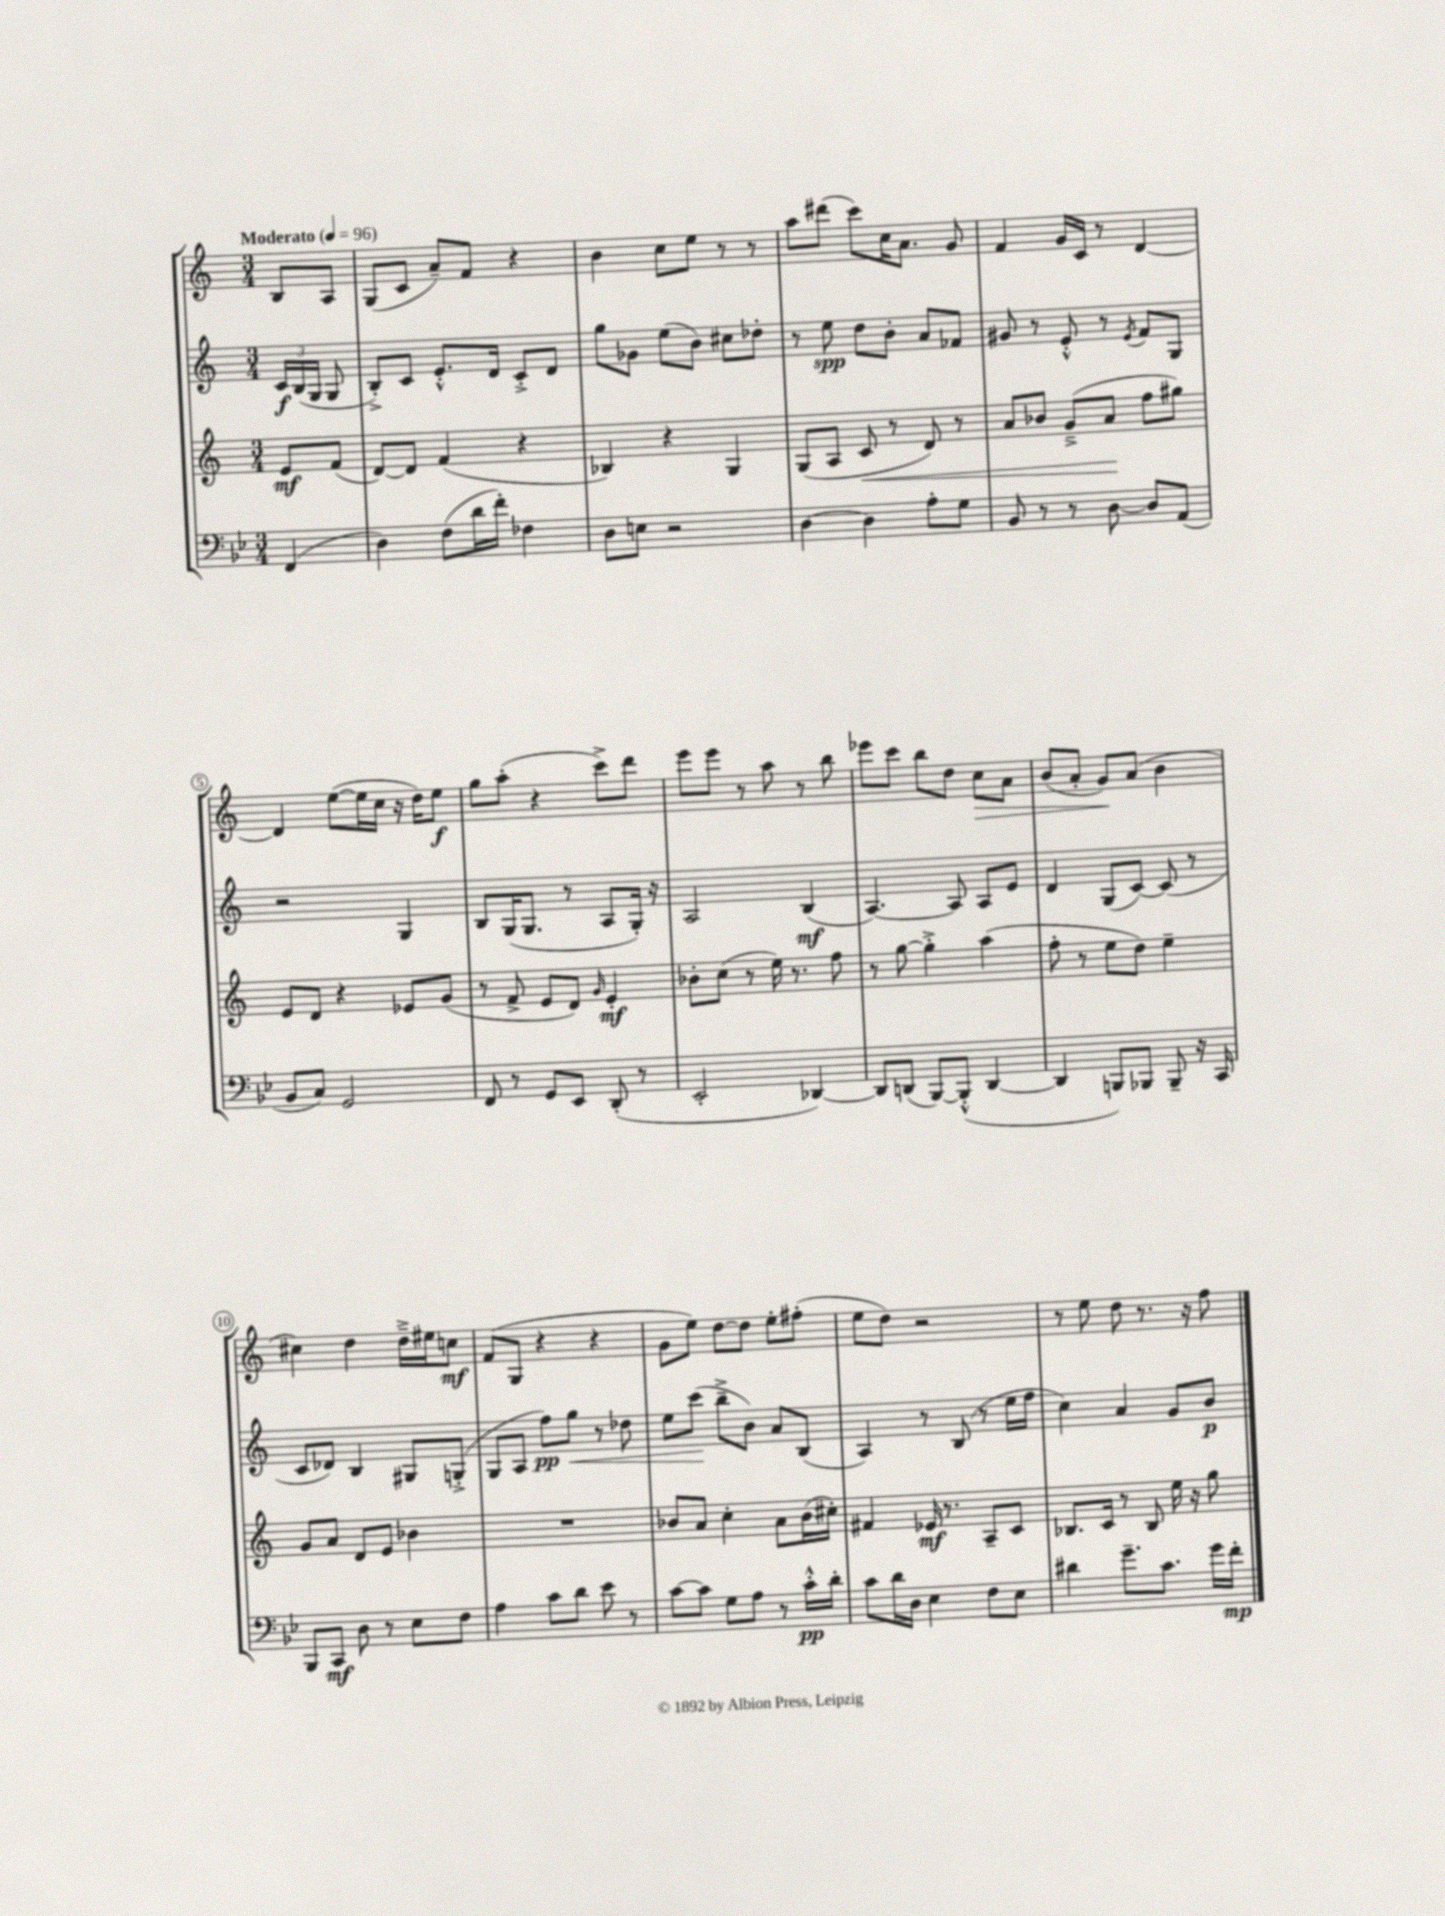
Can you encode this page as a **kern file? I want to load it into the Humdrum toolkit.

**kern	**kern	**kern	**kern
*staff4	*staff3	*staff2	*staff1
*clefF4	*clefG2	*clefG2	*clefG2
*k[b-e-]	*k[]	*k[]	*k[]
*M3/4	*M3/4	*M3/4	*M3/4
*MM96	*MM96	*MM96	*MM96
(4FF	8e	24c	8B
.	.	(24B	.
.	.	24G	.
.	(8f	8G	8A
=	=	=	=
4D)	[8d)	8B'^)	(8G
.	8d]	8c	8c
(8F	(4f	8.e'^^	8a~)
16d	.	.	8f
16f')	.	16d	.
4F-	4r	8c'^	4r
.	.	8d	.
=	=	=	=
8D	4B-)	8gg	4b
8E	.	8g-	.
2r	4r	(8ee	8cc
.	.	8b)	8ee
.	4G	8cc#	8r
.	.	8dd-'	8r
=	=	=	=
[4D	(8G	8r	8aa
.	8A	8ee	(8ddd#
4D]	8c	8dd	8ccc)
.	8r	8b'	16cc
.	.	.	8.a
8A'	8d)	8a	.
8G	8r	8f-	8g
=	=	=	=
8BB-	8a	8g#	4f
8r	8b-	8r	.
8r	(8g~^	8e'^^	16g
.	.	.	16c
[8D	8a	8r	8r
.	.	8qe	.
8D]	8ff	8f	[4d
(8AA	8gg#)	8G	.
=	=	=	=
8BB-	8e	2r	4d]
8C)	8d	.	.
2GG	4r	.	([8ee
.	.	.	16ee]
.	.	.	16cc
.	8e-	4G	16r
.	.	.	16dd)
.	(8g	.	8ee
=	=	=	=
8FF	8r	8B	8gg
8r	8f^	(16G	(8aa'
.	.	8.G	.
8GG	8e	.	4r
8EE-	8d)	8r	.
.	16qqg	.	.
(8DD'	4e'	8A	8ccc^)
8r	.	16G')	8ddd
.	.	16r	.
=	=	=	=
2EE-'	8b-'	2A	8eee
.	(8cc	.	8eee
.	8r	.	8r
.	16ee)	.	8aa
.	8.r	.	.
[4DD-)	.	(4B	8r
.	8ff	.	8bb
=	=	=	=
8DD-]	8r	[4.A)	8eee-
(8DD	[8gg	.	8ccc
[8BBB-)	4gg'^]	.	8bb
(8BBB-'^^]	.	8A]	8dd
[4DD	(4aa	8A	8cc
.	.	8e	8a
=	=	=	=
4DD]	8ff'	4d	(8b
.	8r	.	8a'
8BBB)	8ee	(8G	8g)
8BBB-	8dd)	[8c)	(8a
8BBB-~	4ee~	(8c]	4b
16r	.	8r	.
16CC	.	.	.
=	=	=	=
8BBB-	8g	8c	4cc#)
8CC	8a	8d-)	.
8D	8d	4B	4dd
8r	8e	.	.
8E-	4b-	8G#	16dd~^
.	.	.	16ee#
8F	.	(8G'^	8cc
=	=	=	=
4A	2.r	8G	(8f
.	.	8A	8G
8c	.	8ff)	4r
8d	.	8gg	.
8e-	.	8r	4r
8r	.	8dd-	.
=	=	=	=
[8c	8b-	8ee	8g
8c]	8a	(8ccc	8ee)
8G	4cc'	8bb~^	[8dd
8A	.	8b)	8dd]
8r	8a	8a	8ee'
16c'^^	(16b-	(8B	(8ff#'
16d'	16cc#')	.	.
=	=	=	=
8c	4f#	4A)	8ee
16d	.	.	8dd)
16D	.	.	.
4E-	16e-	8r	2r
.	8.r	.	.
.	.	(8B	.
8F	8A~	8r	.
8E-	8c	16ee	.
.	.	16ff	.
=	=	=	=
4d#	8.B-	4cc)	8r
.	.	.	8ee
.	16c	.	.
8.g~	8r	4a	8dd
.	8B-	.	8.r
8.c	.	.	.
.	16ee	8g	.
.	16r	.	16r
16g	8gg	8b	8ff
16f'	.	.	.
==	==	==	==
*-	*-	*-	*-
